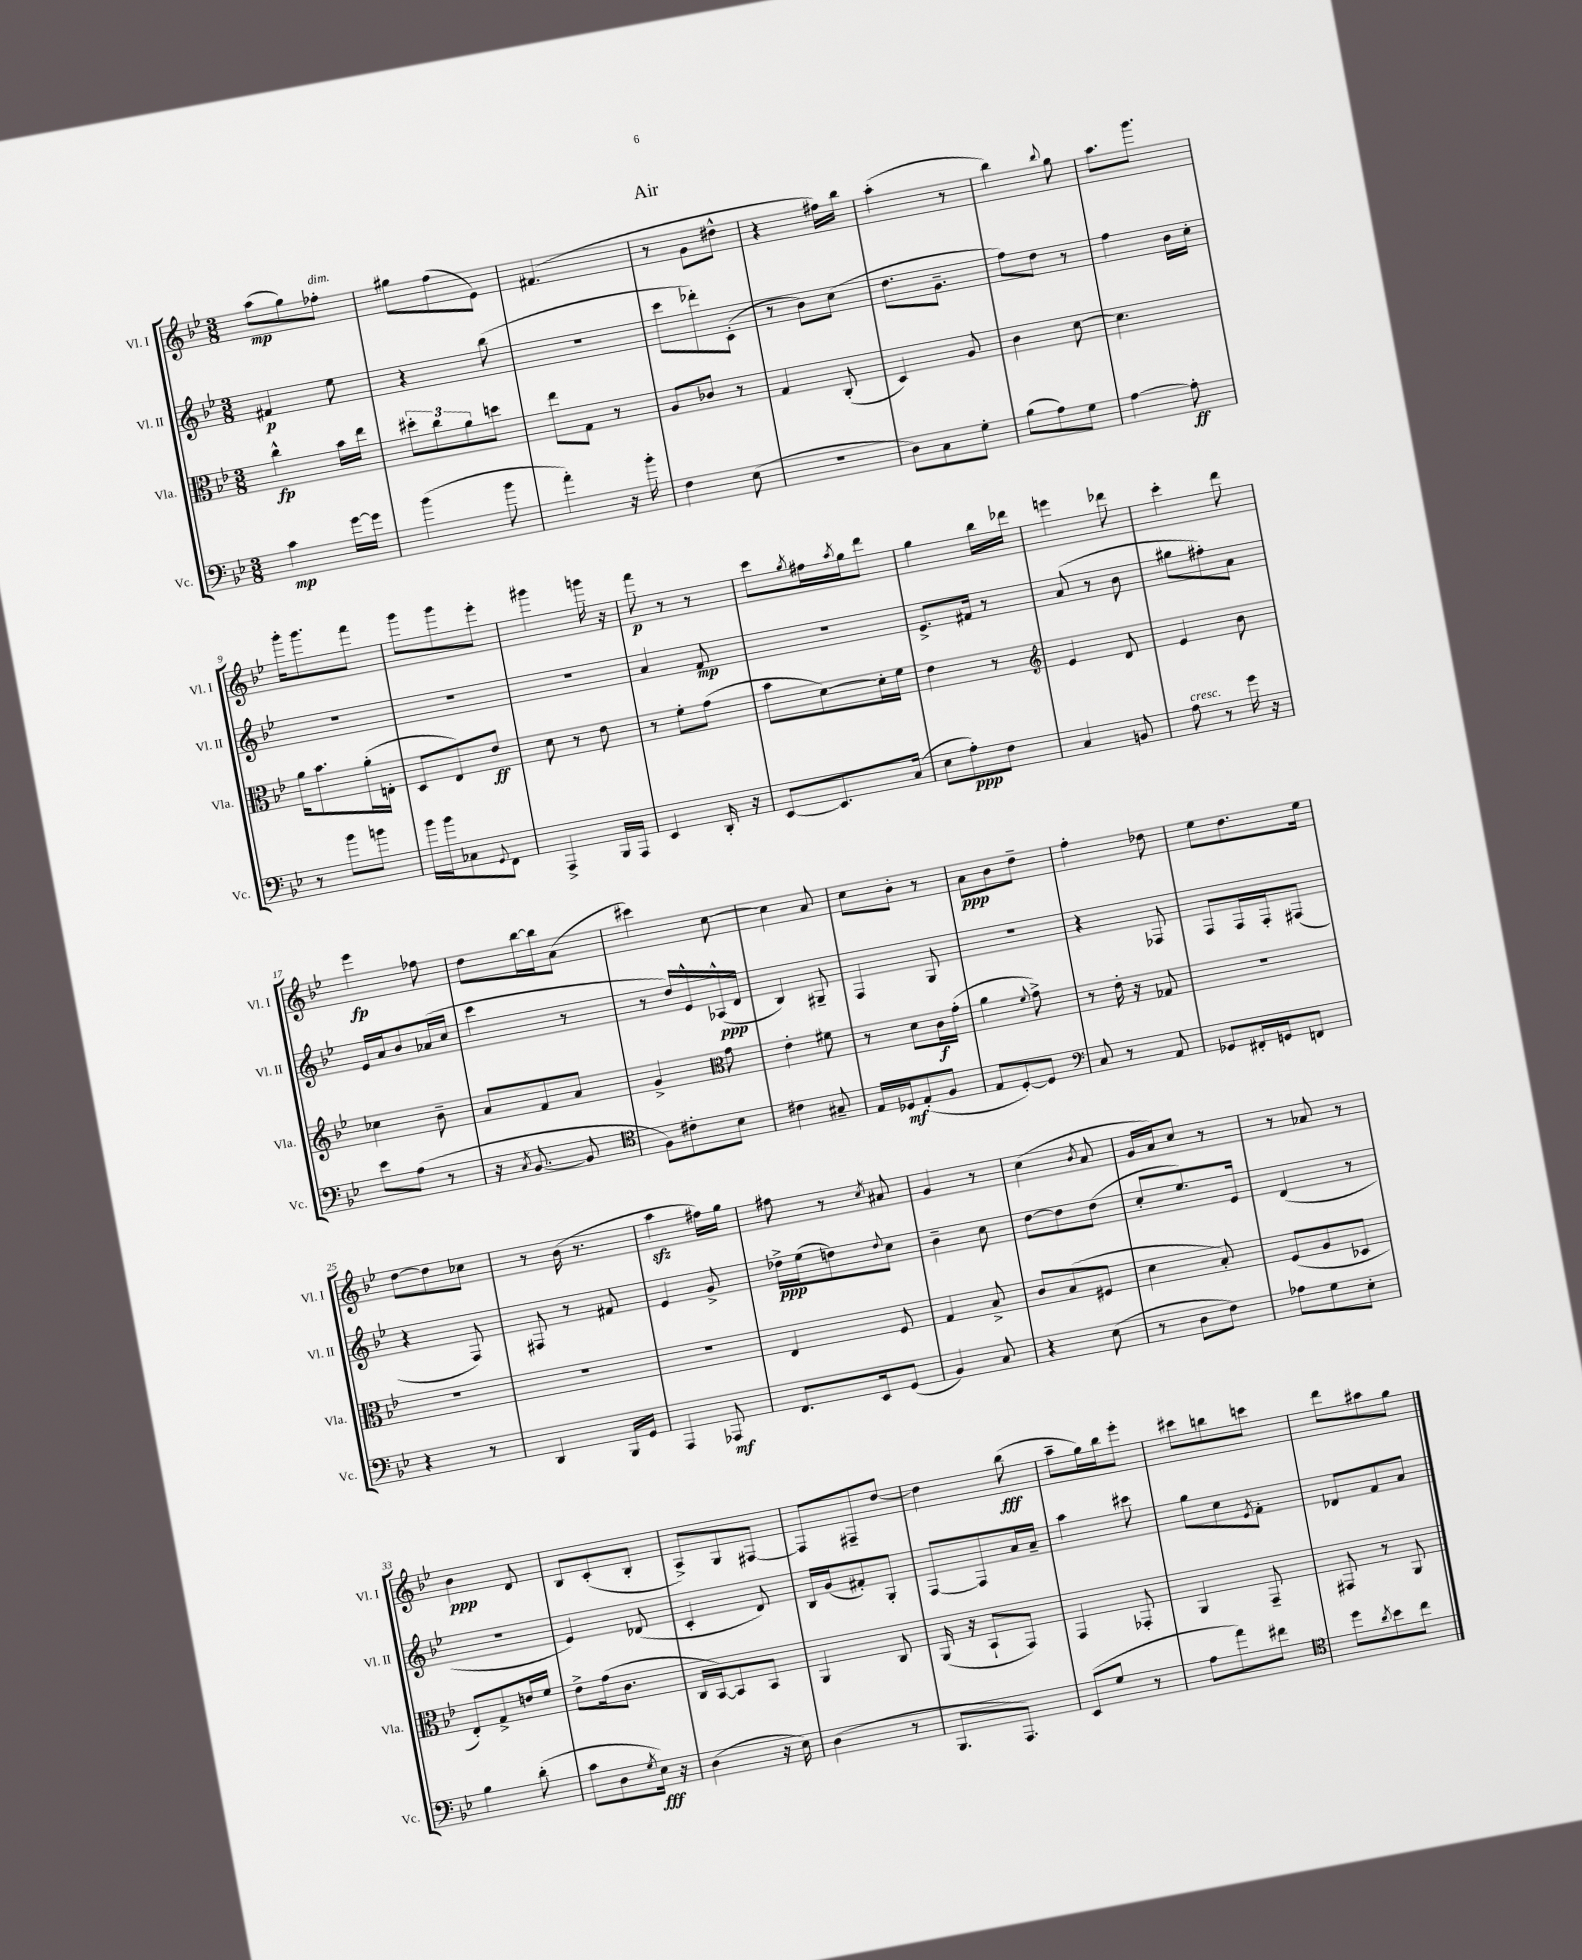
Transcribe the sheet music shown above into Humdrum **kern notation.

**kern	**dynam	**kern	**dynam	**kern	**dynam	**kern	**dynam
*part4	*part4	*part3	*part3	*part2	*part2	*part1	*part1
*staff4	*staff4	*staff3	*staff3	*staff2	*staff2	*staff1	*staff1
*I"Vc.	*	*I"Vla.	*	*I"Vl. II	*	*I"Vl. I	*
*I'Vc.	*	*I'Vla.	*	*I'Vl. II	*	*I'Vl. I	*
*clefF4	*	*clefC3	*	*clefG2	*	*clefG2	*
*k[b-e-]	*	*k[b-e-]	*	*k[b-e-]	*	*k[b-e-]	*
*M3/8	*	*M3/8	*	*M3/8	*	*M3/8	*
=1	=1	=1	=1	=1	=1	=1	=1
4c\	mp	4cc^^\	fp	4f#X/	p	(8aa\L	mp
.	.	.	.	.	.	8gg\)	.
!	!	!	!	!	!	!LO:TX:a:i:t=dim.	!
[16g\LL	.	16b-\LL	.	8ee-\	.	8ff-X'\J	.
16g\JJ]	.	16ee-\JJ	.	.	.	.	.
=2	=2	=2	=2	=2	=2	=2	=2
(4b-\	.	12dd#X'\L	.	4r	.	8gg#X\L	.
.	.	12cc\	.	.	.	.	.
.	.	.	.	.	.	(8ff\	.
.	.	12a\	.	.	.	.	.
8b-\	.	8ddn\J	.	(8bb-\	.	8e-\J)	.
=3	=3	=3	=3	=3	=3	=3	=3
4a'\)	.	8ee-\L	.	4.r	.	(4.f#X/	.
.	.	8G\J	.	.	.	.	.
16r	.	8r	.	.	.	.	.
16b-'\	.	.	.	.	.	.	.
=4	=4	=4	=4	=4	=4	=4	=4
4F\	.	8A/L	.	8ccc\L	.	8r	.
.	.	8c-X/J	.	8ddd-X'\)	.	8g\L	.
(8E-\	.	8r	.	(8c'\J	.	8dd#X^^\J	.
=5	=5	=5	=5	=5	=5	=5	=5
4.r	.	4G/	.	8r	.	4r	.
.	.	.	.	8b-\L)	.	.	.
.	.	(8C'/	.	(8cc\J	.	16ff#X\LL)	.
.	.	.	.	.	.	16bb-\JJ	.
=6	=6	=6	=6	=6	=6	=6	=6
8D\L)	.	4D/)	.	8.dd\L	.	(4aa'\	.
8C\	.	.	.	.	.	.	.
.	.	.	.	8.g~\J	.	.	.
8G'\J	.	8A/	.	.	.	8r	.
=7	=7	=7	=7	=7	=7	=7	=7
(8B-\L	.	4c\	.	8ff\L)	.	4bb-\)	.
8A\)	.	.	.	8dd\J	.	.	.
.	.	.	.	.	.	8qqbb-/	.
8G\J	.	[8d\	.	8r	.	8gg\	.
=8	=8	=8	=8	=8	=8	=8	=8
[4A\	.	4.d\]	.	4ff\	.	8.aa\L	.
.	.	.	.	.	.	8.ggg\J	.
8A'\]	ff	.	.	16b-\LL	.	.	.
.	.	.	.	16cc'\JJ	.	.	.
!!LO:LB:g=z
=9	=9	=9	=9	=9	=9	=9	=9
8r	.	16a\KL	.	4.r	.	16ggg'\KL	.
.	.	8.b-\	.	.	.	8.ggg\	.
8b-\L	.	.	.	.	.	.	.
8bn\J	.	(16a'\L	.	.	.	8fff\J	.
.	.	16En'\JJ	.	.	.	.	.
=10	=10	=10	=10	=10	=10	=10	=10
16b-\LL	.	8D/L	.	4.r	.	8ggg\L	.
16b-\J	.	.	.	.	.	.	.
8C-X\	.	8E-/)	.	.	.	8ggg\	.
8qqGG/	.	.	.	.	.	.	.
8FF\J	.	8e-/J	ff	.	.	8eee-'\J	.
=11	=11	=11	=11	=11	=11	=11	=11
4AAA^/	.	8d\	.	4.r	.	4ggg#X\	.
.	.	8r	.	.	.	.	.
16BBB-/LL	.	8e-\	.	.	.	16gggn\	.
16AAA/JJ	.	.	.	.	.	16r	.
=12	=12	=12	=12	=12	=12	=12	=12
4EE-/	.	8r	.	4a/	.	8fff\	p
.	.	8f'\L	.	.	.	8r	.
16DD'/	.	(8g\J	.	8f/	mp	8r	.
16r	.	.	.	.	.	.	.
=13	=13	=13	=13	=13	=13	=13	=13
[8EE-/L	.	8b-\L	.	4.r	.	8ccc\L	.
.	.	.	.	.	.	8qgg/	.
8.EE-/]	.	[8d\)	.	.	.	16ff#X\L	.
.	.	.	.	.	.	8qaa/	.
.	.	.	.	.	.	16gg\J	.
.	.	16d'\L]	.	.	.	8ddd\J	.
(16C/Jk	.	16f\JJ	.	.	.	.	.
=14	=14	=14	=14	=14	=14	=14	=14
8E-\L	.	4e-\	.	8.e-^/L	.	4gg\	.
8A'\)	ppp	.	.	.	.	.	.
.	.	.	.	16f#X/Jk	.	.	.
8F\J	.	8r	.	8r	.	16bb-\LL	.
.	.	.	.	.	.	16ddd-X\JJ	.
=15	=15	=15	=15	=15	=15	=15	=15
*	*	*clefG2	*	*	*	*	*
4C/	.	4e-/	.	(8a/	.	4eeen\	.
.	.	.	.	8r	.	.	.
8BBn/	.	8d/	.	8b-\	.	8ddd-X\	.
=16	=16	=16	=16	=16	=16	=16	=16
!LO:TX:a:i:t=cresc.	!	!	!	!	!	!	!
8A\	.	4e-/	.	8gg#X\L	.	4ccc'\	.
8r	.	.	.	8ff#X'\)	.	.	.
16g\	.	8b-\	.	8a\J	.	8ddd\	.
16r	.	.	.	.	.	.	.
!!LO:LB:g=z
=17	=17	=17	=17	=17	=17	=17	=17
8e-\L	.	4cc-X\	.	16e-/LL	.	4eee-\	fp
.	.	.	.	16a/J	.	.	.
(8A\J	.	.	.	8b-/	.	.	.
8r	.	8b-~\	.	(16a-X/L	.	8ff-X\	.
.	.	.	.	16cc/JJ	.	.	.
=18	=18	=18	=18	=18	=18	=18	=18
16r	.	8a/L	.	4ccc\	.	8dd\L	.
8qC/	.	.	.	.	.	.	.
[8.BB-/	.	.	.	.	.	.	.
.	.	8f/	.	.	.	[16bb-\L	.
.	.	.	.	.	.	16bb-\J]	.
8BB-/]	.	8a/J	.	8r	.	(8a\J	.
=19	=19	=19	=19	=19	=19	=19	=19
*clefC4	*	*	*	*	*	*	*
8F\L)	.	4g^/	.	8r	.	4ccc#X\)	.
8c#X'\	.	.	.	16dd/LL)	.	.	.
.	.	.	.	16e-^^/	.	.	.
*	*	*clefC3	*	*	*	*	*
8B-\J	.	8g\	.	(16A-X^^/	ppp	[8cc\	.
.	.	.	.	16d/JJ	.	.	.
=20	=20	=20	=20	=20	=20	=20	=20
4c#X\	.	4e-'\	.	4B-/)	.	4cc\]	.
8G#X~/	.	8f#X\	.	8G#X~/	.	8a/	.
=21	=21	=21	=21	=21	=21	=21	=21
16E-/LL	.	8r	.	4F/	.	8cc\L	.
16D-X/J	mf	.	.	.	.	.	.
(8E-'/	.	8d\L	.	.	.	8b-'\J	.
8F/J	.	16c\L	f	8G/	.	8r	.
.	.	(16g'\JJ	.	.	.	.	.
=22	=22	=22	=22	=22	=22	=22	=22
8E-/L	.	4a\	.	4.r	.	8a\L	ppp
[8D'/)	.	.	.	.	.	8b-\	.
.	.	8qqf/	.	.	.	.	.
8D/J]	.	8g^\)	.	.	.	8dd~\J	.
=23	=23	=23	=23	=23	=23	=23	=23
*clefF4	*	*	*	*	*	*	*
8C/	.	8r	.	4r	.	4ff'\	.
8r	.	16e-'\	.	.	.	.	.
.	.	16r	.	.	.	.	.
8AA/	.	8G-X/	.	8F-X/	.	8dd-X\	.
=24	=24	=24	=24	=24	=24	=24	=24
8GG-X/L	.	4.r	.	8F/L	.	8ee-\L	.
16FF#X'/L	.	.	.	16F/L	.	8.dd\	.
16GGn/J	.	.	.	16F'/J	.	.	.
8FFn/J	.	.	.	(8F#X/J	.	.	.
.	.	.	.	.	.	16ee-\Jk	.
!!LO:LB:g=z
=25	=25	=25	=25	=25	=25	=25	=25
4r	.	4.r	.	4r	.	[8dd\L	.
.	.	.	.	.	.	8dd\]	.
8r	.	.	.	8F/)	.	8cc-X\J	.
=26	=26	=26	=26	=26	=26	=26	=26
4DD/	.	4.r	.	8F#X/	.	8r	.
.	.	.	.	8r	.	(16b-\	.
.	.	.	.	.	.	8.r	.
16BBB-/LL	.	.	.	8f#X/	.	.	.
16GG/JJ	.	.	.	.	.	.	.
=27	=27	=27	=27	=27	=27	=27	=27
4AAA/	.	4.r	.	4e-/	.	4aazz\	.
8AAA-X/	mf	.	.	8g^/	.	16ff#X\LL)	.
.	.	.	.	.	.	16gg\JJ	.
=28	=28	=28	=28	=28	=28	=28	=28
8.FF/L	.	4E-/	.	16dd-X^\LL	ppp	8ff#X\	.
.	.	.	.	(16ee-\J	.	.	.
.	.	.	.	8ddn\)	.	8r	.
16EE-/k	.	.	.	.	.	.	.
.	.	.	.	8qqdd/	.	8qcc/	.
(8GG/J	.	8F/	.	8cc\J	.	8a#X/	.
=29	=29	=29	=29	=29	=29	=29	=29
4BB-/)	.	4G/	.	4b-~\	.	4g/	.
8C/	.	8B-^/	.	8cc\	.	8r	.
=30	=30	=30	=30	=30	=30	=30	=30
4r	.	8c/L	.	[8dd\L	.	(4cc\	.
.	.	(8B-/	.	8dd\]	.	.	.
.	.	.	.	.	.	8qb-/	.
(8E-\	.	8F#X/J	.	(8dd\J	.	8a/	.
=31	=31	=31	=31	=31	=31	=31	=31
8r	.	4d\	.	8cc'/L	.	16g/LL	.
.	.	.	.	.	.	16a/J)	.
8D\L	.	.	.	8.ee-/)	.	8cc/J	.
8F\J)	.	8B-'/)	.	.	.	8r	.
.	.	.	.	16e-/Jk	.	.	.
=32	=32	=32	=32	=32	=32	=32	=32
8A-X\L	.	(8F/L	.	(4d/	.	8r	.
8G\	.	8A/	.	.	.	8a-X/	.
8E-'\J	.	8D-X/J	.	8r	.	8r	.
!!LO:LB:g=z
=33	=33	=33	=33	=33	=33	=33	=33
4B-\	.	8E-'/L)	.	4.r	.	4b-\	ppp
.	.	8G^/	.	.	.	.	.
(8d'\	.	16en/L	.	.	.	8d/	.
.	.	16f/JJ	.	.	.	.	.
=34	=34	=34	=34	=34	=34	=34	=34
8c\L	.	8e-^\L	.	4e-/)	.	8B-/L	.
8D\	.	(16g\k	.	.	.	(8c'/	.
.	.	8.c\J	.	.	.	.	.
8qG/	.	.	.	.	.	.	.
16E-\Jk)	fff	.	.	(8d-X/	.	8B-'/J	.
16r	.	.	.	.	.	.	.
=35	=35	=35	=35	=35	=35	=35	=35
(4D\	.	16C/LL	.	4c'/	.	8A^/L)	.
.	.	[16BB-/J)	.	.	.	.	.
.	.	8BB-/]	.	.	.	8G/	.
16r	.	8BB-/J	.	8d/)	.	[8F#X/J	.
16E-\)	.	.	.	.	.	.	.
=36	=36	=36	=36	=36	=36	=36	=36
(4D\	.	4AA/	.	16B-/LL	.	8F#/L]	.
.	.	.	.	(16g/J	.	.	.
.	.	.	.	8f#X'/)	.	8F#X~/	.
8r	.	8C/	.	8G'/J	.	[8dd/J	.
=37	=37	=37	=37	=37	=37	=37	=37
8.BBB-/L	.	(16AA/	.	[8F/L	.	4dd\]	.
.	.	16r	.	.	.	.	.
.	.	8BB-`/L	.	8F/]	.	.	.
8.AAA/J)	.	.	.	.	.	.	.
.	.	8GG/J)	.	16a/L	.	(8bb-\	fff
.	.	.	.	16a~/JJ	.	.	.
=38	=38	=38	=38	=38	=38	=38	=38
(8EE-/L	.	4GG/	.	4aa\	.	8aa~\L	.
8G/J	.	.	.	.	.	16gg\L)	.
.	.	.	.	.	.	16bb-\J	.
8r	.	8GG-X'/	.	8ccc#X\	.	8eee-'\J	.
=39	=39	=39	=39	=39	=39	=39	=39
8A\L	.	4AA/	.	8gg\L	.	8ccc#X\L	.
8a\)	.	.	.	8cc\	.	8bbn\	.
.	.	.	.	8qe-/	.	.	.
8f#X\J	.	8GG~/	.	8f'\J	.	8cccn\J	.
=40	=40	=40	=40	=40	=40	=40	=40
*clefC4	*	*	*	*	*	*	*
8dd\L	.	8GG#X/	.	8d-X/L	.	8ddd\L	.
8qa/	.	.	.	.	.	.	.
8b-\	.	8r	.	8f/	.	8aa#X\	.
8cc\J	.	8AA/	.	8a/J	.	8gg\J	.
==	==	==	==	==	==	==	==
*-	*-	*-	*-	*-	*-	*-	*-
